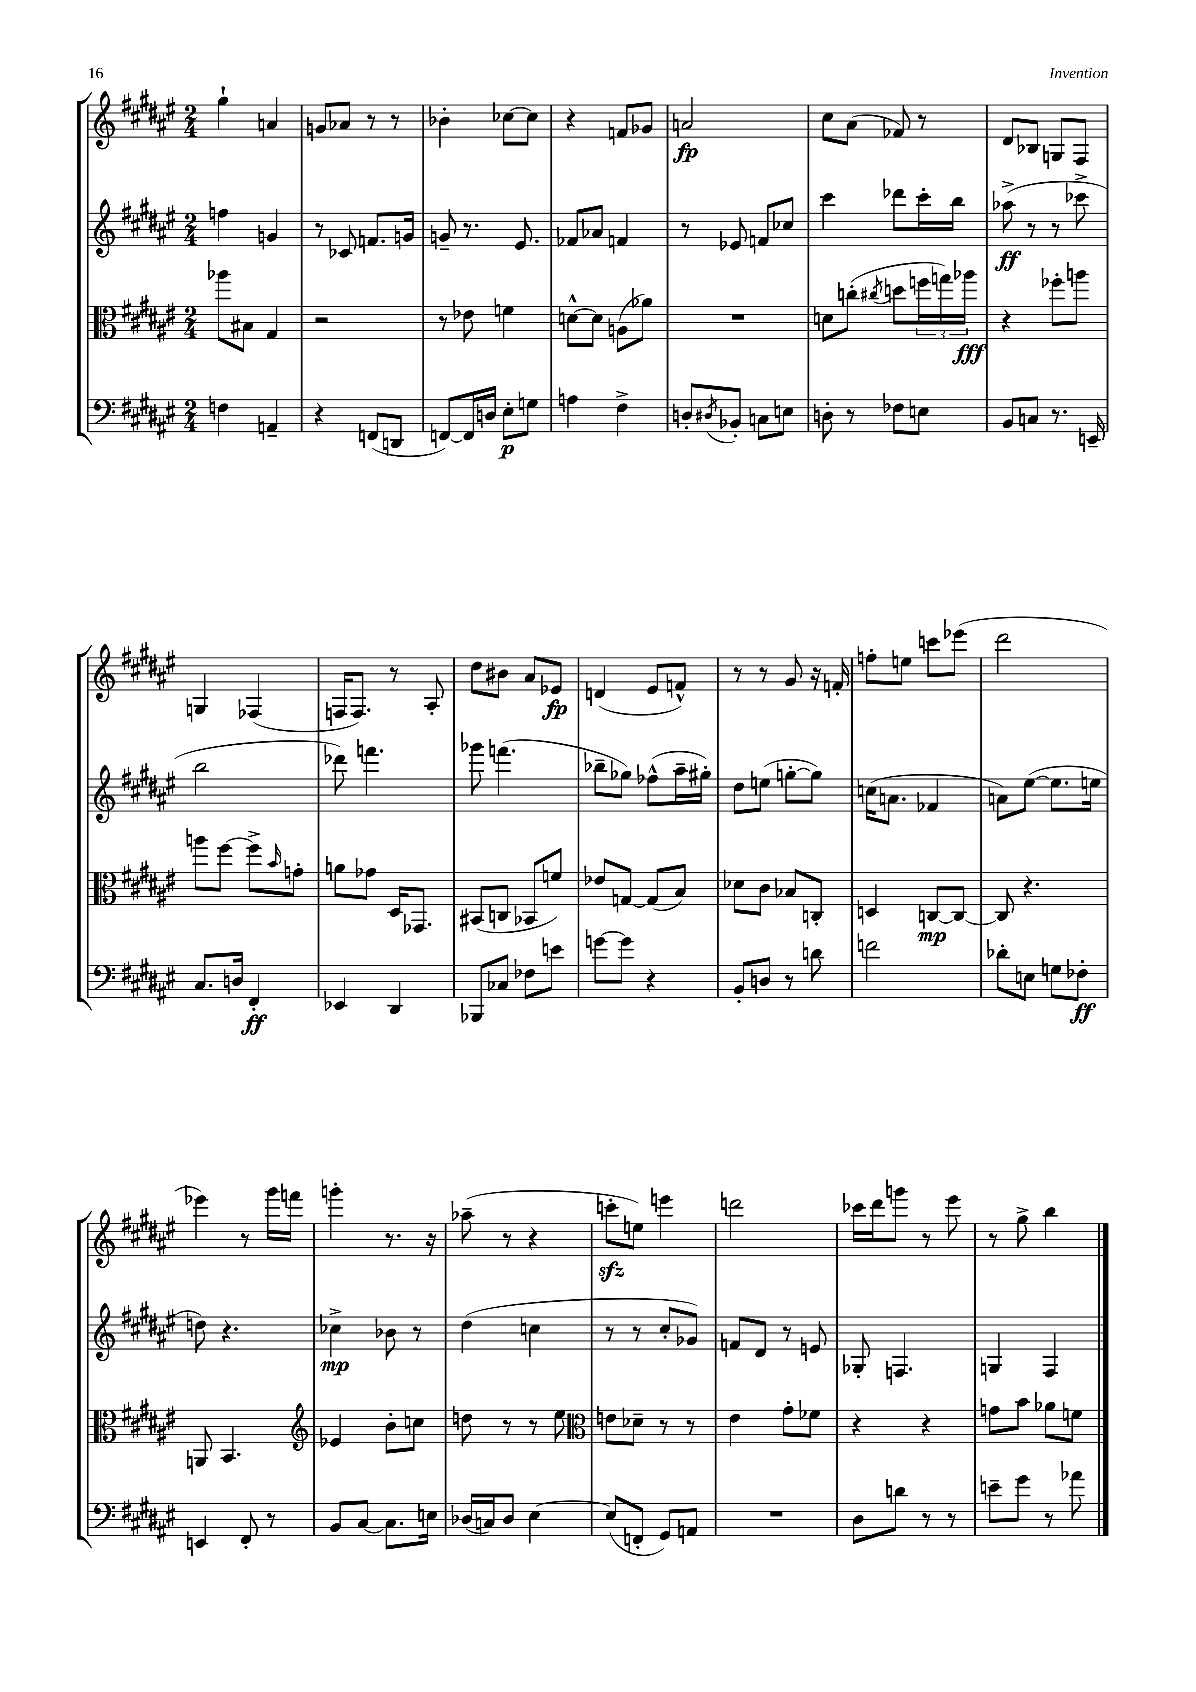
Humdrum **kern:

**kern	**dynam	**kern	**dynam	**kern	**dynam	**kern	**dynam
*part4	*part4	*part3	*part3	*part2	*part2	*part1	*part1
*staff4	*staff4	*staff3	*staff3	*staff2	*staff2	*staff1	*staff1
*clefF4	*	*clefC3	*	*clefG2	*	*clefG2	*
*k[f#c#g#d#a#e#]	*	*k[f#c#g#d#a#e#]	*	*k[f#c#g#d#a#e#]	*	*k[f#c#g#d#a#e#]	*
*M2/4	*	*M2/4	*	*M2/4	*	*M2/4	*
=49	=49	=49	=49	=49	=49	=49	=49
4Fn\	.	8aa-X\L	.	4ffn\	.	4gg#`\	.
.	.	8B#X\J	.	.	.	.	.
4AAn~/	.	4G#/	.	4gn/	.	4an/	.
=50	=50	=50	=50	=50	=50	=50	=50
4r	.	2r	.	8r	.	8gn/L	.
.	.	.	.	8c-X/	.	8a-X/J	.
(8FFn/L	.	.	.	8.fn/L	.	8r	.
8DDn/J	.	.	.	.	.	8r	.
.	.	.	.	16gn/Jk	.	.	.
=51	=51	=51	=51	=51	=51	=51	=51
[8FFn/L)	.	8r	.	8gn~/	.	4b-X'\	.
16FF/L]	.	8e-X\	.	8.r	.	.	.
16Dn/JJ	.	.	.	.	.	.	.
8E#'\L	p	4fn\	.	.	.	[8cc-X\L	.
.	.	.	.	8.e#/	.	.	.
8Gn\J	.	.	.	.	.	8cc-\J]	.
=52	=52	=52	=52	=52	=52	=52	=52
4An\	.	[8dn^^\L	.	8f-X/L	.	4r	.
.	.	8d\J]	.	8a-X/J	.	.	.
4F#^\	.	(8An\L	.	4fn/	.	8fn/L	.
.	.	8a-X\J)	.	.	.	8g-X/J	.
=53	=53	=53	=53	=53	=53	=53	=53
8Dn'/L	.	2r	.	8r	.	2an/	fp
8qD#X/	.	.	.	.	.	.	.
8BB-X'/J	.	.	.	8e-X/	.	.	.
8Cn\L	.	.	.	8fn/L	.	.	.
8En\J	.	.	.	8cc-X/J	.	.	.
=54	=54	=54	=54	=54	=54	=54	=54
8Dn'\	.	8dn\L	.	4ccc#\	.	8cc#\L	.
8r	.	(8ccn'\J	.	.	.	(8a#\J	.
.	.	8qcc#X/	.	.	.	.	.
8F-X\L	.	8ddn\L	.	8ddd-X\L	.	8f-X/)	.
8En\J	.	24ffn\L	.	16ccc#'\L	.	8r	.
.	.	24ggn\)	.	.	.	.	.
.	.	.	.	16bb\JJ	.	.	.
.	.	24aa-X\JJ	fff	.	.	.	.
=55	=55	=55	=55	=55	=55	=55	=55
8BB/L	.	4r	.	(8aa-X^\	ff	8d#/L	.
8Cn/J	.	.	.	8r	.	8B-X/J	.
8.r	.	8ff-X'\L	.	8r	.	8Gn/L	.
.	.	8aan\J	.	8ccc-X^\	.	8F#/J	.
16EEn~/	.	.	.	.	.	.	.
!!LO:LB:g=z
=56	=56	=56	=56	=56	=56	=56	=56
8.C#/L	.	8aan\L	.	2bb\	.	4Gn/	.
.	.	[8ff#\J	.	.	.	.	.
16Dn/Jk	.	.	.	.	.	.	.
4FF#'/	ff	8ff#^\L]	.	.	.	(4F-X/	.
.	.	16qqb/	.	.	.	.	.
.	.	8gn'\J	.	.	.	.	.
=57	=57	=57	=57	=57	=57	=57	=57
4EE-X/	.	8an\L	.	8ddd-X\)	.	16Fn/KL	.
.	.	.	.	.	.	8.F/J)	.
.	.	8g-X\J	.	4.fffn\	.	.	.
4DD#/	.	16D#/KL	.	.	.	8r	.
.	.	8.GG-X/J	.	.	.	.	.
.	.	.	.	.	.	8A#'/	.
=58	=58	=58	=58	=58	=58	=58	=58
8BBB-X/L	.	(8BB#X/L	.	8ggg-X\	.	8dd#\L	.
8C-X/J	.	8Cn/J	.	(4.fffn\	.	8b#X\J	.
8F-X\L	.	8BB-X/L	.	.	.	8a#/L	.
8en\J	.	8fn/J)	.	.	.	8e-X/J	fp
=59	=59	=59	=59	=59	=59	=59	=59
[8gn\L	.	8e-X/L	.	8bb-X~\L	.	(4dn/	.
8g\J]	.	[8Gn/J	.	8gg-X\J)	.	.	.
4r	.	(8G/L]	.	(8ff-X^^\L	.	8e#/L	.
.	.	8B/J)	.	16aa#~\L	.	8fn^^/J)	.
.	.	.	.	16gg#X'\JJ)	.	.	.
=60	=60	=60	=60	=60	=60	=60	=60
8BB'/L	.	8d-X\L	.	8dd#\L	.	8r	.
8Dn/J	.	8c#\J	.	(8een\J	.	8r	.
8r	.	8B-X/L	.	[8ggn'\L	.	8g#/	.
8dn\	.	8Cn'/J	.	8gg\J])	.	16r	.
.	.	.	.	.	.	16fn'/	.
=61	=61	=61	=61	=61	=61	=61	=61
2fn\	.	4Dn/	.	(16ccn\KL	.	8ffn'\L	.
.	.	.	.	8.an\J	.	.	.
.	.	.	.	.	.	8een\J	.
.	.	[8Cn/L	mp	4f-X/	.	8cccn\L	.
.	.	8C/J_	.	.	.	(8eee-X\J	.
=62	=62	=62	=62	=62	=62	=62	=62
8d-X'\L	.	8C/]	.	8an\L)	.	2ddd#\	.
8En\J	.	4.r	.	([8ee#\J	.	.	.
8Gn\L	.	.	.	8.ee#\L]	.	.	.
8F-X'\J	ff	.	.	.	.	.	.
.	.	.	.	16een\Jk	.	.	.
!!LO:LB:g=z
=63	=63	=63	=63	=63	=63	=63	=63
4EEn/	.	8AAn/	.	8ddn\)	.	4eee-X\)	.
.	.	4.BB/	.	4.r	.	.	.
8FF#'/	.	.	.	.	.	8r	.
8r	.	.	.	.	.	16ggg#\LL	.
.	.	.	.	.	.	16fffn\JJ	.
=64	=64	=64	=64	=64	=64	=64	=64
*	*	*clefG2	*	*	*	*	*
8BB/L	.	4e-X/	.	4cc-X^\	mp	4gggn'\	.
[8C#/J	.	.	.	.	.	.	.
8.C#\L]	.	8b'\L	.	8b-X\	.	8.r	.
.	.	8ccn\J	.	8r	.	.	.
16En\Jk	.	.	.	.	.	16r	.
=65	=65	=65	=65	=65	=65	=65	=65
(16D-X/LL	.	8ddn\	.	(4dd#\	.	(8aa-X~\	.
16Cn/J)	.	.	.	.	.	.	.
8D-/J	.	8r	.	.	.	8r	.
[4E#\	.	8r	.	4ccn\	.	4r	.
.	.	8ee#\	.	.	.	.	.
=66	=66	=66	=66	=66	=66	=66	=66
*	*	*clefC3	*	*	*	*	*
(8E#/L]	.	8en\L	.	8r	.	8cccnzz'\L	.
8FFn'/J	.	8d-X~\J	.	8r	.	8een\J)	.
8GG#/L)	.	8r	.	8cc#'/L	.	4eeen\	.
8AAn/J	.	8r	.	8g-X/J)	.	.	.
=67	=67	=67	=67	=67	=67	=67	=67
2r	.	4e#\	.	8fn/L	.	2dddn\	.
.	.	.	.	8d#/J	.	.	.
.	.	8g#'\L	.	8r	.	.	.
.	.	8f-X\J	.	8en/	.	.	.
=68	=68	=68	=68	=68	=68	=68	=68
8D#\L	.	4r	.	8G-X'/	.	16ccc-X\LL	.
.	.	.	.	.	.	16ddd#\J	.
8dn\J	.	.	.	4.Fn/	.	8gggn\J	.
8r	.	4r	.	.	.	8r	.
8r	.	.	.	.	.	8eee#\	.
=69	=69	=69	=69	=69	=69	=69	=69
8en~\L	.	8gn\L	.	4Gn/	.	8r	.
8g#\J	.	8b\J	.	.	.	8gg#^\	.
8r	.	8a-X\L	.	4F#/	.	4bb\	.
8a-X\	.	8fn\J	.	.	.	.	.
==	==	==	==	==	==	==	==
*-	*-	*-	*-	*-	*-	*-	*-
